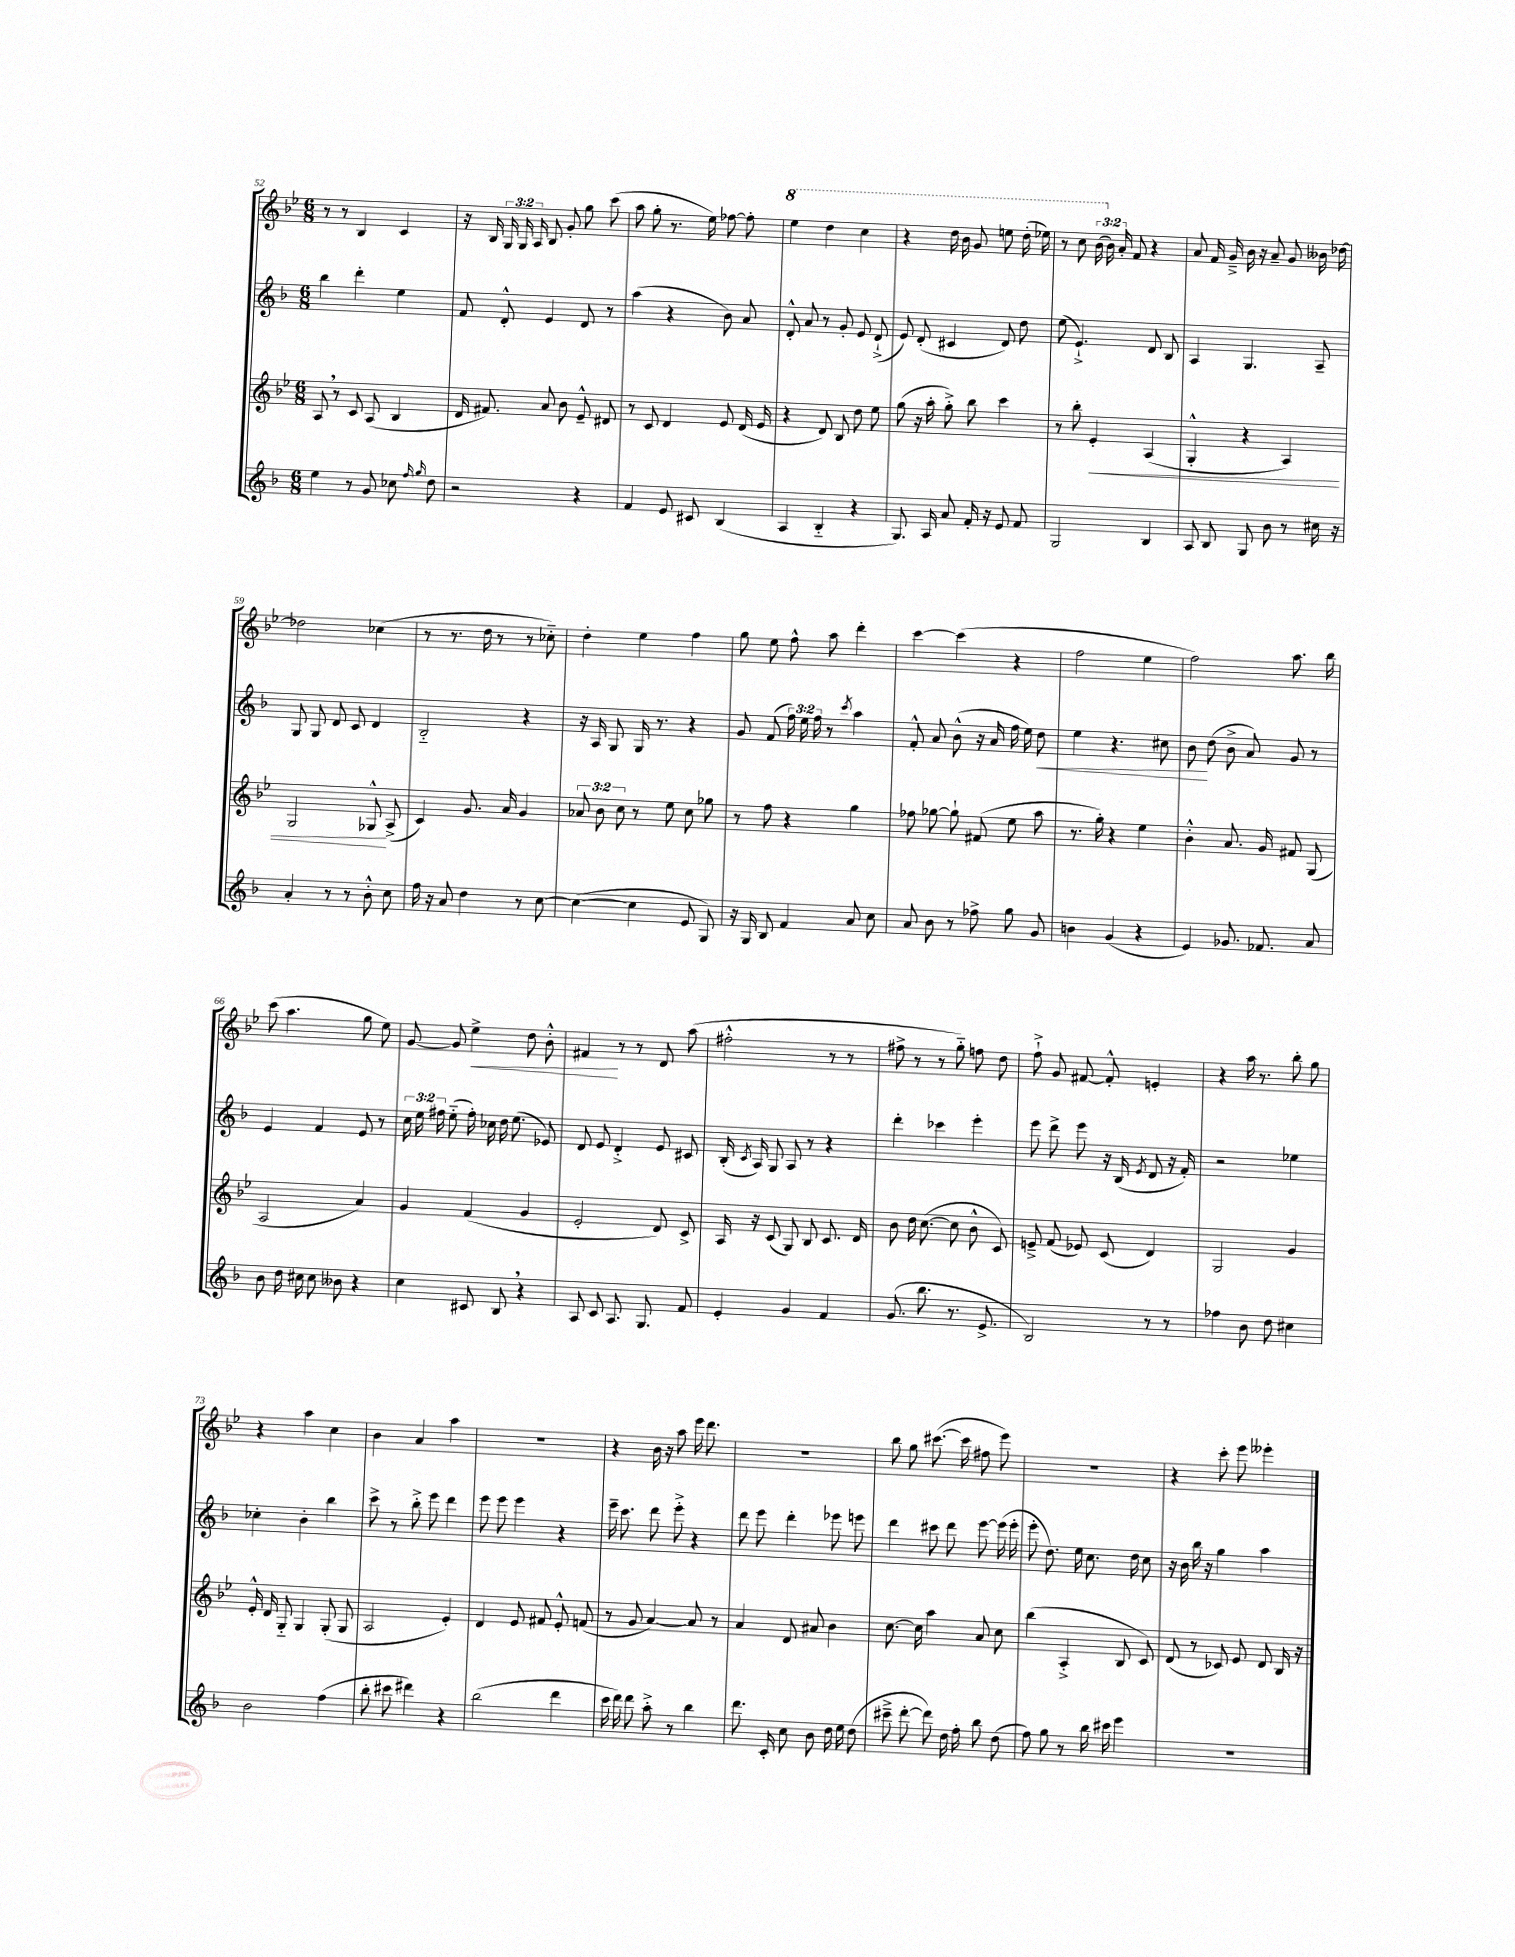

**kern	**kern	**kern	**kern
*staff4	*staff3	*staff2	*staff1
*clefG2	*clefG2	*clefG2	*clefG2
*k[b-]	*k[b-e-]	*k[b-]	*k[b-e-]
*M6/8	*M6/8	*M6/8	*M6/8
4ee	8A	4bb-	8r
.	8r	.	8r
8r	8c	4ddd'	4B-
8g	(8A	.	.
8cc-	4B-	4ee	4c
16qqff	.	.	.
16qqgg	.	.	.
8dd	.	.	.
=	=	=	=
2r	16d	8f	16r
.	8.f#)	.	16B-
.	.	8d'^^	24G
.	.	.	24G
.	.	.	24A
.	8a	4e	8B-
.	8b-	.	8g'
4r	8e-~^^	8d	8gg
.	8d#	8r	(8ccc
=	=	=	=
4f	8r	(4aa	8aa
.	8c	.	8gg'
8e	4d	4r	8.r
8c#	.	.	.
.	.	.	16ee-)
(4B-	8e-	8b-)	[8ff-
.	(16d	8a	8ff-']
.	16e-	.	.
=	=	=	=
4A	4r	8d'^^	4eee-
.	.	8a	.
4B-'~	8d)	8r	4ddd
.	8B-	8g'	.
4r	8dd	8e	4ccc
.	8ee-	(8d`^	.
=	=	=	=
8.G)	(8gg	8e)	4r
.	16r	(8d'	.
16A	16aa'	.	.
8a	8gg'^)	4c#	16ddd
.	.	.	16bb-
16f'	8bb-	.	8gg
16r	.	.	.
8e	4ccc	8d)	8eee
8f	.	8dd	(16ddd'
.	.	.	16eee-)
=	=	=	=
2G	8r	(8ee	8r
.	8bb-'	4.e`^)	8ccc
.	4e-'	.	(24bb-
.	.	.	24b-)
.	.	.	24a'
.	.	.	8f
4B-	(4A	8d	4r
.	.	8B-	.
=	=	=	=
8A	4G'^^	4A	8a
8B-	.	.	16f
.	.	.	16g~^
8G	4r	4.G	16b-
.	.	.	16r
8b-	.	.	8a~
8r	4A)	.	8g
16cc#	.	8A~	16b--
16r	.	.	[16dd-
=	=	=	=
4a'	2G	8G	2dd-]
.	.	8G	.
8r	.	8d	.
8r	.	8c	.
8b-'^^	8G-^^	4d	(4cc-
8cc	(8A^	.	.
=	=	=	=
16ff	4c)	2B-'~	8r
16r	.	.	.
8a	.	.	8.r
4dd	8.g	.	.
.	.	.	16dd
.	.	.	8r
.	16a	.	.
8r	4g	4r	8r
[8cc	.	.	8cc-'~)
=	=	=	=
(4cc_	12a-	16r	4dd'
.	.	16A	.
.	12b-	.	.
.	.	8G	.
.	12cc	.	.
4cc]	8r	16G	4ee-
.	.	8.r	.
.	8ee-	.	.
8e	8cc	4r	4ff
8G)	8gg-	.	.
=	=	=	=
16r	8r	8g	8gg
16G	.	.	.
8B-	8ff	(8f	8ee-
4f	4r	24ff)	8ff^^
.	.	24ee	.
.	.	24ff	.
.	.	8r	8aa
.	.	8qccc	.
8a	4gg	4aa	4ddd'
8cc	.	.	.
=	=	=	=
8a	8ff-	8f'^^	[4ccc
8b-	[8gg-	8a	.
8r	8gg-`]	(8b-^^	(4ccc]
8ff-^	(8f#	16r	.
.	.	16a	.
8gg	8ee-	16ff	4r
.	.	16ee)	.
8g	8aa	8dd	.
=	=	=	=
4b	8.r	4ee	2ff
.	16gg')	.	.
(4g	4r	4.r	.
4r	4ee-	.	4ee-
.	.	8cc#	.
=	=	=	=
4e)	4b-'^^	8b-	2ff)
.	.	(8dd	.
8.g-	8.a	8b-^	.
.	.	8a)	.
8.f-	16g	.	.
.	8f#	8g	8.aa
8a	(8G	8r	.
.	.	.	16bb-
=	=	=	=
8b-	2A	4e	(8ccc
16dd	.	.	4.aa
16cc#	.	.	.
8cc#	.	4f	.
8b--	.	.	.
4r	4a)	8e	8gg
.	.	8r	8ee-)
=	=	=	=
4cc	4g	24cc	[8g
.	.	24ee	.
.	.	24ff#	.
.	.	(8ee'~	8g]
8c#	(4f	16ff#')	4ee-^
.	.	16cc-	.
8B-	.	16dd	.
.	.	(8.ee	.
4r	4g	.	8dd
.	.	8e-)	8b-'^^
=	=	=	=
8A	2e-'	8d	4f#
8c	.	8e	.
8.A	.	4d'^	8r
.	.	.	8r
8.G	.	.	.
.	8d)	8e	8d
8f	8c^	8c#	(8aa
=	=	=	=
4e'	16A	(16B-'	2ff#'^^
.	.	8qc	.
.	16r	16A)	.
.	(8c	8G	.
4g	8G)	8A	.
.	8B-	8r	.
4f	8.c	4r	8r
.	.	.	8r
.	16d	.	.
=	=	=	=
(8.g	8b-	4ddd'	8ff#^
.	16dd	.	8r
8.bb-	([8.cc	.	.
.	.	4ccc-	8r
8.r	8cc]	.	8gg'~)
.	8b-^^	4eee'	8ff
8.e^	.	.	.
.	8c)	.	8dd
=	=	=	=
2B-)	8e~^	8eee	8ff`^
.	(8f	8ddd^	8g
.	8e-)	8eee	[8f#
.	(8c	16r	8f#'^^]
.	.	(16B-	.
.	.	8qe	.
8r	4d)	8d	4e'
8r	.	16r	.
.	.	16f')	.
=	=	=	=
4ff-	2G	2r	4r
8b-	.	.	16aa
.	.	.	8.r
8dd	.	.	.
4cc#	4g	4ee-	8bb-'
.	.	.	8gg
=	=	=	=
2b-	16e-'^^	4cc-'	4r
.	16d	.	.
.	8G'~	.	.
.	4G	4b-'	4aa
(4ff	(8G'	4bb-	4cc
.	8G	.	.
=	=	=	=
8bb-'	2A	8ccc^	4b-
8ccc#	.	8r	.
4ddd#)	.	8bb-'^	4a
.	.	8eee	.
4r	4e-')	4ddd	4aa
=	=	=	=
(2bb-	4d	8eee	2.r
.	.	8eee	.
.	8e-	4eee	.
.	8f#	.	.
4ddd	8e-'^^	4r	.
.	(8f	.	.
=	=	=	=
16ccc	8r	16eee~	4r
16ddd)	.	8.ccc	.
8ddd	8g	.	.
8aa'^	[4a)	8ddd	16b-
.	.	.	16r
8r	.	8eee'^	8aa
4bb-	8a]	4r	16eee-
.	.	.	8.ddd
.	8r	.	.
=	=	=	=
8.ddd	4a	8ddd	2.r
.	.	8eee	.
16c'	.	.	.
8cc	8d	4ddd'	.
8b-	8a#	.	.
16dd	4b-	8eee-	.
16ee	.	.	.
(8dd	.	8eee	.
=	=	=	=
8ccc#~^	[8.cc	4ddd	8bb-
[8ddd'	.	.	8gg
.	16cc]	.	.
8ddd])	4aa	8ccc#	([8.ccc#
16dd	.	8ddd	.
16ff'	.	.	16ccc#]
8bb-	8a	[8eee	8ff#
(8dd	8cc	(16eee]	8eee-)
.	.	16eee'	.
=	=	=	=
8ff)	(4bb-	8eee'	2.r
8gg	.	8.dd)	.
8r	4A'^	.	.
.	.	16ee	.
16bb-	.	8.cc	.
16ccc#	.	.	.
4eee	8B-	.	.
.	.	16dd	.
.	8c)	8cc	.
=	=	=	=
2.r	(8d	16r	4r
.	.	16b-	.
.	8r	16bb-	.
.	.	16r	.
.	8c-)	4gg	8ccc'
.	8e-	.	8eee-
.	8d	4aa	4eee--'
.	16B-	.	.
.	16r	.	.
==	==	==	==
*-	*-	*-	*-
